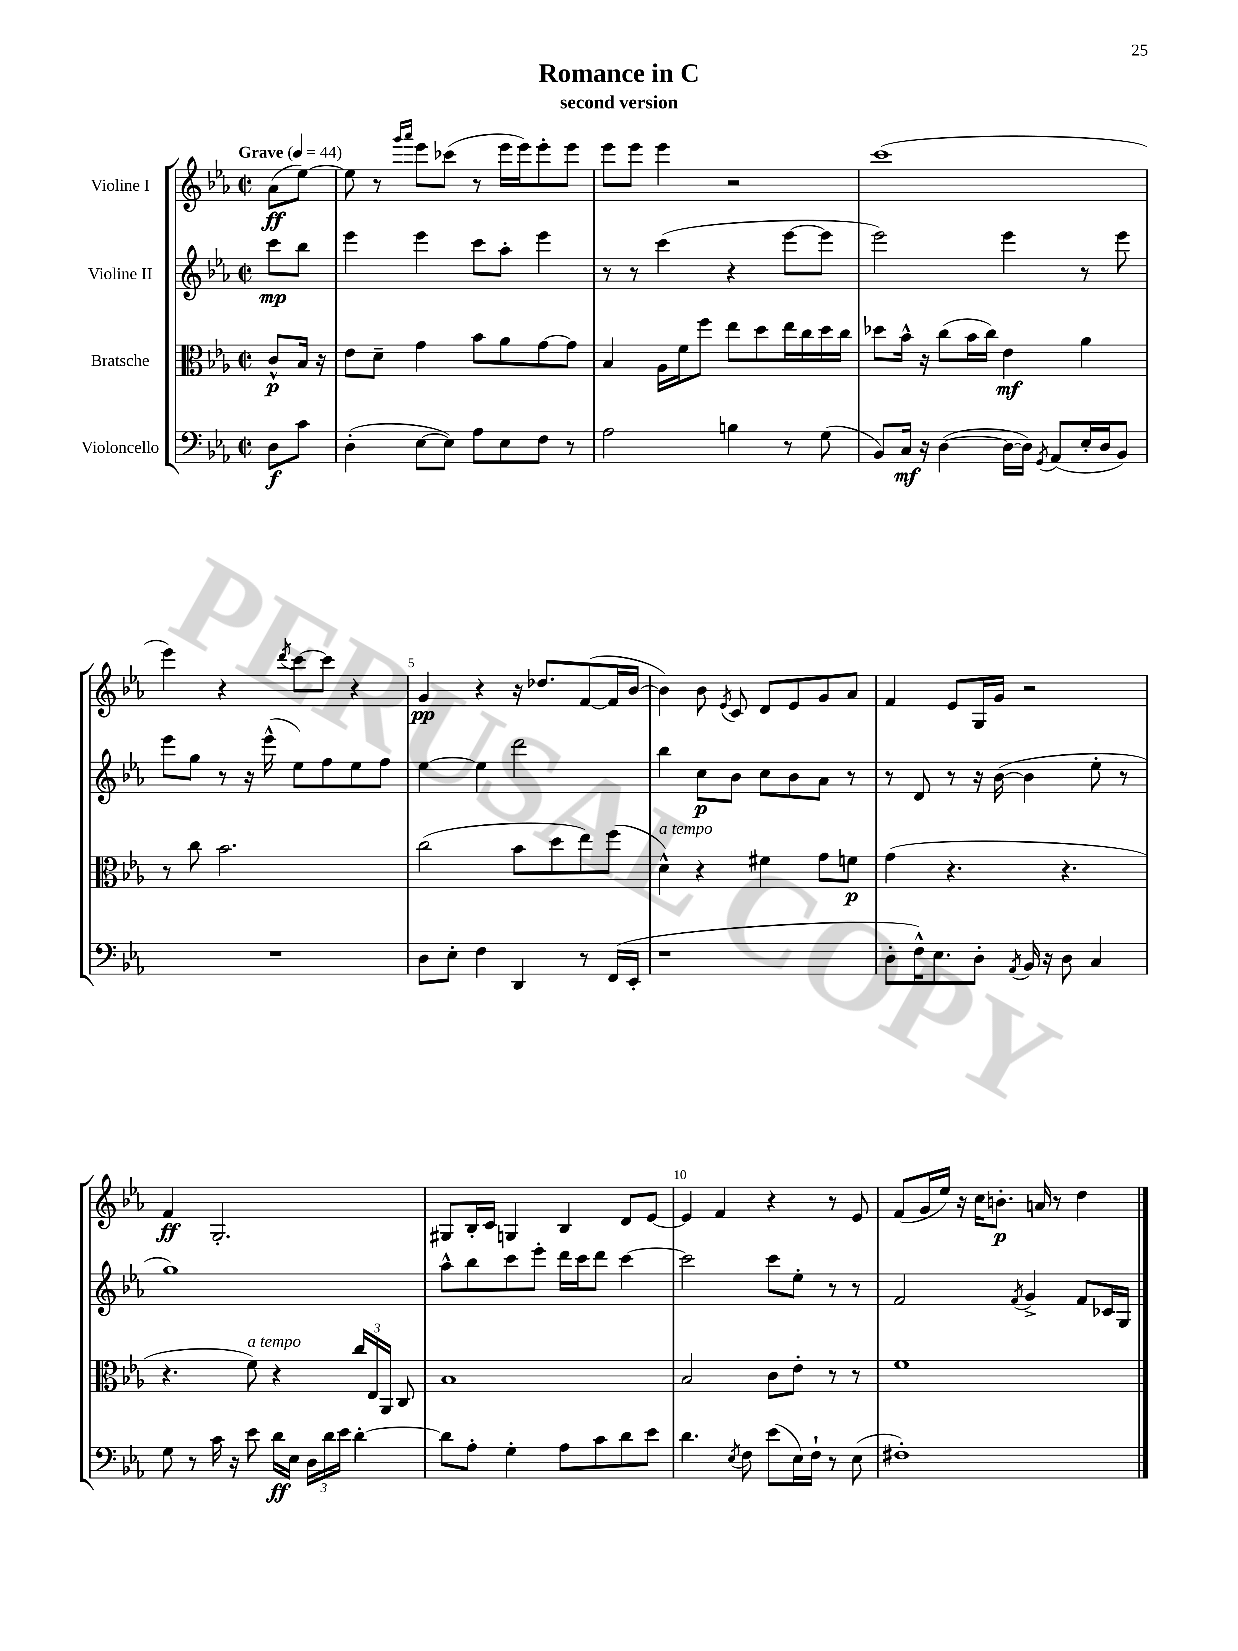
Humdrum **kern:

**kern	**kern	**kern	**kern
*staff4	*staff3	*staff2	*staff1
*clefF4	*clefC3	*clefG2	*clefG2
*k[b-e-a-]	*k[b-e-a-]	*k[b-e-a-]	*k[b-e-a-]
*M2/2	*M2/2	*M2/2	*M2/2
*met(c|)	*met(c|)	*met(c|)	*met(c|)
*MM44	*MM44	*MM44	*MM44
8D\L	8c^^/L	8ccc\L	(8a-\L
8c\J	16B-/Jk	8bb-\J	[8ee-\J)
.	16r	.	.
=	=	=	=
(4D'\	8e-\L	4eee-\	8ee-\]
.	8d~\J	.	8r
.	.	.	16qqggg/LL
.	.	.	16qqaaa-/JJ
[8E-\L	4g\	4eee-\	8eee-\L
8E-\]J)	.	.	(8ccc-\J
8A-\L	8b-\L	8ccc\L	8r
8E-\	8a-\	8aa-'\J	16eee-\LL
.	.	.	16eee-\J)
8F\J	[8g\	4eee-\	8eee-'\
8r	8g\]J	.	8eee-\J
=	=	=	=
2A-\	4B-/	8r	8eee-\L
.	.	8r	8eee-\J
.	16A-\LL	(4ccc\	4eee-\
.	16f\J	.	.
.	8ff\J	.	.
4B\	8ee-\L	4r	2r
.	8dd\	.	.
8r	16ee-\L	[8eee-\L	.
.	16cc\	.	.
(8G\	16dd\	8eee-\]J	.
.	16cc\JJ	.	.
=	=	=	=
8BB-/L)	8dd-\L	2eee-\)	(1ccc
16C/Jk	16b-^^\Jk	.	.
16r	16r	.	.
([4D\	(8cc\L	.	.
.	16b-\L	.	.
.	16cc\JJ)	.	.
16D\_LL	4e-\	4eee-\	.
16D\]JJ)	.	.	.
8qGG/	.	.	.
(8AA-/L	.	.	.
16E-'/L	4a-\	8r	.
16D/J	.	.	.
8BB-/J)	.	8eee-\	.
=	=	=	=
1r	8r	8eee-\L	4eee-\)
.	8cc\	8gg\J	.
.	2.b-\	8r	4r
.	.	16r	.
.	.	(16eee-^^\	.
.	.	.	8qddd/
.	.	8ee-\L)	[8ccc\L
.	.	8ff\	8ccc\]J
.	.	8ee-\	4r
.	.	8ff\J	.
=	=	=	=
8D\L	(2cc\	[4ee-\	4g/
8E-'\J	.	.	.
4F\	.	4ee-\]	4r
4DD/	8b-\L	2ddd\	16r
.	.	.	8.dd-/L
.	8dd\	.	.
8r	8ee-\)	.	([8f/
(16FF/LL	(8ff\J	.	16f/]L
16EE-'/JJ	.	.	[16b-/JJ
=	=	=	=
1r	4d^^\)	4bb-\	4b-\])
.	4r	8cc\L	8b-\
.	.	.	8qe-/
.	.	8b-\J	8c/
.	4f#\	8cc\L	8d/L
.	.	8b-\	8e-/
.	8g\L	8a-\J	8g/
.	8f\J	8r	8a-/J
=	=	=	=
8D'\L	(4g\	8r	4f/
16F^^\K)	.	8d/	.
8.E-\	.	.	.
.	4.r	8r	8e-/L
8D'\J	.	16r	16G/L
.	.	([16b-\	16g/JJ
8qAA-/	.	.	.
16BB-/	.	4b-\]	2r
16r	.	.	.
8D\	4.r	.	.
4C/	.	8ee-'\	.
.	.	8r	.
=	=	=	=
8G\	4.r	1gg)	4f/
8r	.	.	.
16c\	.	.	2.G'/
16r	.	.	.
8e-\	8f\)	.	.
16d\LL	4r	.	.
16E-\JJ	.	.	.
24D\LL	.	.	.
24d\	.	.	.
24e-\JJ	.	.	.
[4d'\	24cc/LL	.	.
.	24E-/	.	.
.	24AA-/JJ	.	.
.	8C/	.	.
=	=	=	=
8d\]L	1B-	8aa-^^\L	8G#/L
8A-'\J	.	8bb-\	16B-'/L
.	.	.	16c/JJ
4G'\	.	8ccc\	4G/
.	.	8eee-'\J	.
8A-\L	.	16ddd\LL	4B-/
.	.	16ccc\J	.
8c\	.	8ddd\J	.
8d\	.	[4ccc\	8d/L
8e-\J	.	.	[8e-/J
=	=	=	=
4.d\	2B-/	2ccc\]	4e-/]
.	.	.	4f/
8qE-/	.	.	.
8F\	.	.	.
(8e-\L	8c\L	8ccc\L	4r
16E-\L)	8e-'\J	8ee-'\J	.
16F`\JJ	.	.	.
8r	8r	8r	8r
(8E-\	8r	8r	8e-/
=	=	=	=
1F#')	1f	2f/	(8f/L
.	.	.	16g/L
.	.	.	16ee-/JJ)
.	.	.	16r
.	.	.	16cc\LK
.	.	.	8.b'\J
.	.	8qf/	.
.	.	4g^/	.
.	.	.	16a/
.	.	.	8r
.	.	8f/L	4dd\
.	.	16c-/L	.
.	.	16G/JJ	.
==	==	==	==
*-	*-	*-	*-
